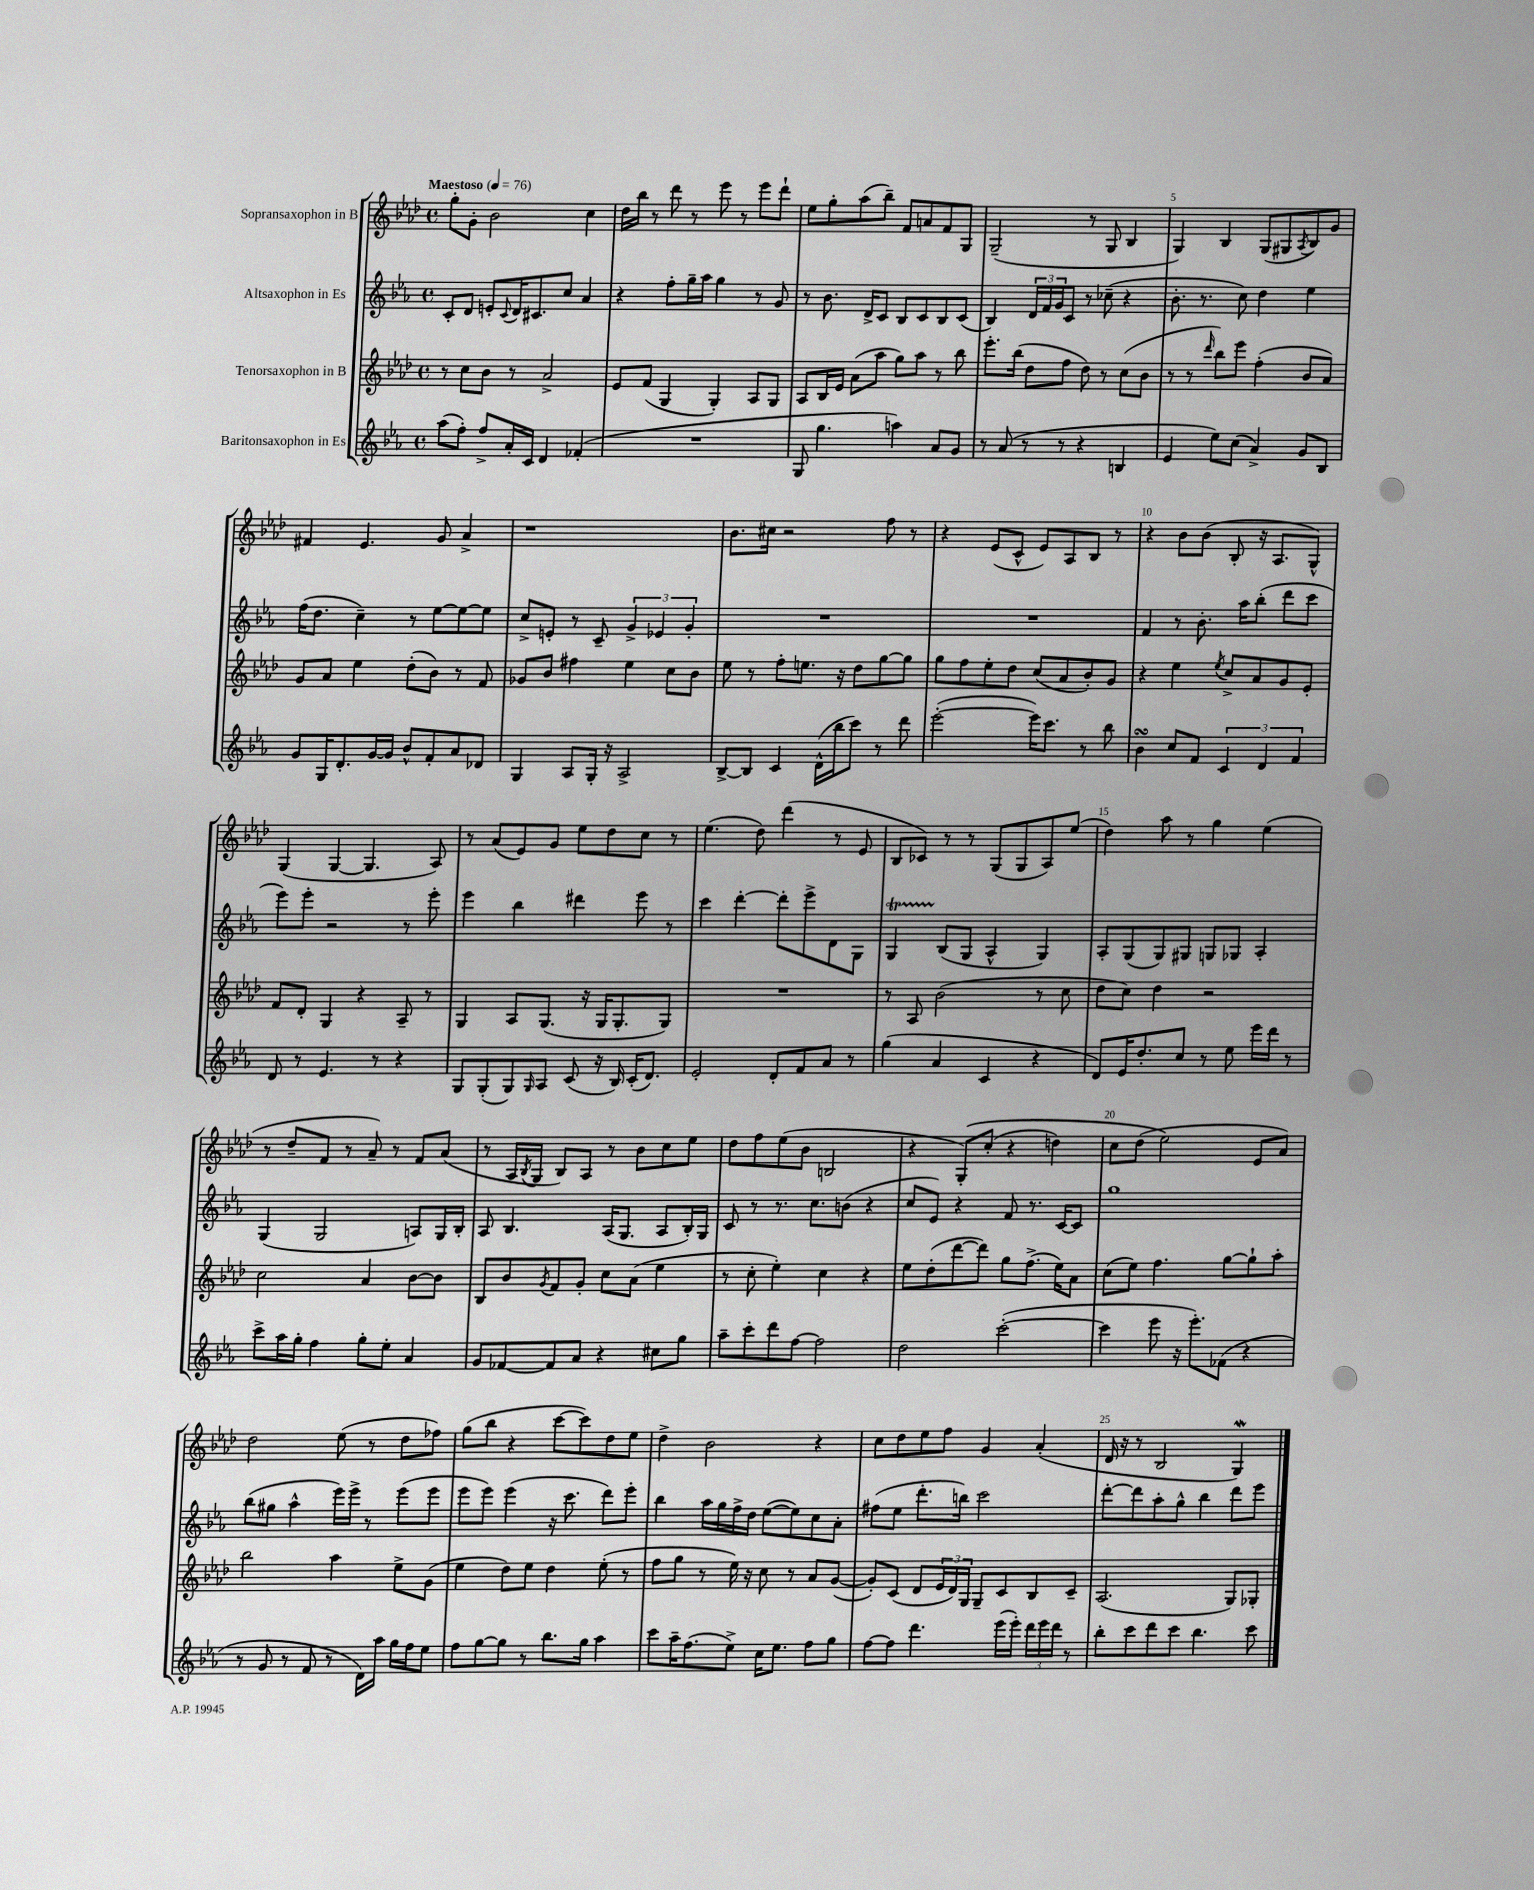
<<
\new StaffGroup <<
\new Staff = "s0" \with { instrumentName = "Sopransaxophon in B" } {
    \clef treble \key aes \major \defaultTimeSignature \time 4/4 \tempo "Maestoso" 4 = 76
    g''8-. g'8-. bes'2 c''4 |
    des''16 bes''16 r8 des'''8 r8 ees'''8 r8 ees'''8 des'''8-! |
    ees''8 g''8-. aes''8( bes''8--) f'8 a'8 f'8 g8 |
    g2--( r8 g8 bes4 |
    g4) bes4 g8( gis8 \acciaccatura { aes8 } bes8) g'8 |
    fis'4 ees'4. g'8 aes'4-> |
    r1 |
    bes'8. cis''16 r2 f''8 r8 |
    r4 ees'8( c'8-^ ees'8) aes8 bes8 r8 |
    r4 bes'8 bes'8( bes8-. r16 aes8. g8-^) |
    g4( g4~ g4. aes8) |
    r8 aes'8( ees'8) g'8 ees''8 des''8 c''8 r8 |
    ees''4.( des''8) des'''4( r8 ees'8 |
    bes8 ces'8) r8 r8 g8( g8 aes8) ees''8( |
    des''4) aes''8 r8 g''4 ees''4( |
    r8 des''8-- f'8 r8 aes'8--) r8 f'8 aes'8( |
    r8 aes16 \acciaccatura { bes8 } g16 bes8) aes8 r8 bes'8 c''8 ees''8 |
    des''8 f''8 ees''8( bes'8 b2 |
    r4 g8-.)\( c''8-.( r4 d''4) |
    c''8 des''8( ees''2\) ees'8 aes'8) |
    des''2 ees''8( r8 des''8 fes''8) |
    g''8( bes''8 r4 c'''8~ c'''8) des''8 ees''8 |
    des''4-> bes'2 r4 |
    c''8 des''8 ees''8 f''8 g'4 aes'4-.( |
    des'16 r16 r8 bes2 g4\mordent) \bar "|." |
}
\new Staff = "s1" \with { instrumentName = "Altsaxophon in Es" } {
    \clef treble \key ees \major \defaultTimeSignature \time 4/4
    c'8-. d'8 e'8-. \appoggiatura { c'8 } d'16 cis'8. c''8 aes'4 |
    r4 f''8-. g''16-- aes''16 g''4 r8 g'8 |
    r8 bes'8. d'16-> c'8 bes8 c'8 bes8 c'8( |
    bes4) \tuplet 3/2 { d'16 f'16 g'16 } c'8 r8 ces''8--( r4 |
    bes'8.-. r8. c''8) d''4 ees''4 |
    f''16( d''8. c''4--) r8 ees''8~ ees''8~ ees''8 |
    c''8-> e'8-. r8 c'8-- \tuplet 3/2 { g'4-> ees'4 g'4-. } |
    R1 |
    R1 |
    f'4 r8 bes'8.-. aes''16 bes''8-.( d'''8 c'''8 |
    ees'''8) ees'''8-. r2 r8 ees'''8-. |
    ees'''4 bes''4 dis'''4 ees'''8 r8 |
    c'''4 d'''4~-. d'''8-. ees'''8-> d'8 g8 |
    g4\startTrillSpan bes8\stopTrillSpan( g8 aes4-^ g4) |
    aes8-. g8( g8) gis8 g8 ges8 aes4-. |
    g4( g2 a8) g16 bes16-. |
    aes8 bes4. aes16( g8. aes8 bes16-.) g16 |
    c'8 r8 r8. c''8. b'8( r4 |
    c''8 ees'8) r4 f'8 r8. c'16~ c'8 |
    g''1 |
    bes''8( gis''8 aes''4-^ ees'''16) ees'''16-> r8 ees'''8( ees'''8 |
    ees'''8 ees'''8) ees'''4( r16 c'''8. d'''8) ees'''8-. |
    bes''4 aes''16 g''16 f''16-> d''16 ees''8~( ees''8) c''8 aes'8-. |
    fis''8( ees''8 d'''8.-. b''16) c'''2 |
    d'''8~-. d'''8 aes''8-. g''8-^ bes''4 d'''8 ees'''8 \bar "|." |
}
\new Staff = "s2" \with { instrumentName = "Tenorsaxophon in B" } {
    \clef treble \key aes \major \defaultTimeSignature \time 4/4
    r8 c''8 bes'8 r8 aes'2-> |
    ees'8 f'8( g4 g4-.) aes8 g8 |
    aes8 bes16 ees'16 aes'8( aes''8 g''8) aes''8 r8 bes''8 |
    ees'''8.-. bes''16( des''8 f''8 des''8) r8 c''8( bes'8 |
    r8 r8 \grace { des'''16 } bes''8) ees'''8 f''4-.( bes'8 aes'8) |
    g'8 aes'8 ees''4 des''8-.( bes'8) r8 f'8 |
    ges'8 bes'8 fis''4 ees''4 c''8 bes'8 |
    ees''8 r8 f''8-. e''8. r16 des''8 g''8~ g''8 |
    g''8 f''8 ees''8-. des''8 c''8( aes'8 bes'8-.) g'8 |
    r4 ees''4 \acciaccatura { ees''8 } c''8-> aes'8 g'8 ees'8-. |
    f'8 des'8-. g4 r4 aes8-- r8 |
    g4 aes8 g8.( r16 g16 g8.-. g8) |
    R1 |
    r8 aes8 bes'2( r8 c''8 |
    des''8 c''8) des''4 r2 |
    c''2 aes'4 bes'8~ bes'8 |
    bes8 bes'8 \acciaccatura { g'8 } f'8 g'8-. c''8 aes'8( ees''4 |
    r8 c''8-. ees''4-.) c''4 r4 |
    ees''8 des''8-.( des'''8~ des'''8) g''8 f''8.->( ees''16) aes'8 |
    c''8( ees''8) f''4. g''8~ g''8-! aes''8-. |
    bes''2 aes''4 ees''8-> g'8( |
    ees''4 des''8) ees''8 des''4 ees''8-.( r8 |
    f''8 g''8 r8 ees''16) r16 c''8 r8 aes'8 g'8~( |
    g'8-.) c'8( des'8 \tuplet 3/2 { ees'16 des'16) g16 } g8-- c'8 bes8 c'8-- |
    aes2.( g8) ges8-. \bar "|." |
}
\new Staff = "s3" \with { instrumentName = "Baritonsaxophon in Es" } {
    \clef treble \key ees \major \defaultTimeSignature \time 4/4
    aes''8( f''8-.) f''8-> aes'16-. c'16 d'4 fes'4-.( |
    R1 |
    g8 g''4. a''4) aes'8 g'8 |
    r8 aes'8( r8 r8 r4 b4 |
    ees'4 ees''8) c''8( aes'4->) g'8 bes8 |
    g'8 g16 d'8.-. g'16~ g'16 bes'8-^ f'8-. aes'8 des'8 |
    g4 aes8 g16-. r16 aes2-> |
    bes8~-> bes8 c'4 d'16-^( bes''16 c'''8) r8 d'''8 |
    ees'''2~-.( ees'''16) c'''8. r8 bes''8 |
    bes'4\turn c''8 f'8 \tuplet 3/2 { c'4 d'4 f'4 } |
    d'8 r8 ees'4. r8 r4 |
    g8 g8-.( g8) \grace { g16 } aes8 c'8( r16 bes16) c'16-.( d'8.) |
    ees'2-. d'8-. f'8 aes'8 r8 |
    g''4( aes'4 c'4 r4 |
    d'8) ees'16 d''8.-. c''8 r8 ees''8 ees'''16 d'''16 r8 |
    c'''8-> aes''16 g''16-. f''4 g''8-. ees''8-. aes'4 |
    g'8 fes'8~ fes'8 aes'8 r4 cis''8 g''8 |
    aes''8-- c'''8-. d'''8 f''8~ f''2 |
    d''2 c'''2~-.( |
    c'''4 ees'''8 r16 ees'''8.-.) fes'8( r4 |
    r8 g'8 r8 f'8 r8 d'16) aes''16 g''16 f''16 ees''8 |
    f''8 g''8~ g''8 r8 bes''8. g''16 aes''4 |
    c'''8 aes''16-- f''8.( ees''8->) c''16 ees''8. f''8 g''8 |
    f''8~ f''8 d'''4. ees'''16( ees'''16-.) \tuplet 3/2 { d'''16 ees'''16 d'''16 } r8 |
    bes''8-. c'''8 d'''8 c'''8 bes''4. c'''8 \bar "|." |
}
>>
>>
\layout { \context { \Score \override BarNumber.break-visibility = ##(#f #t #t) barNumberVisibility = #(every-nth-bar-number-visible 5) } }
